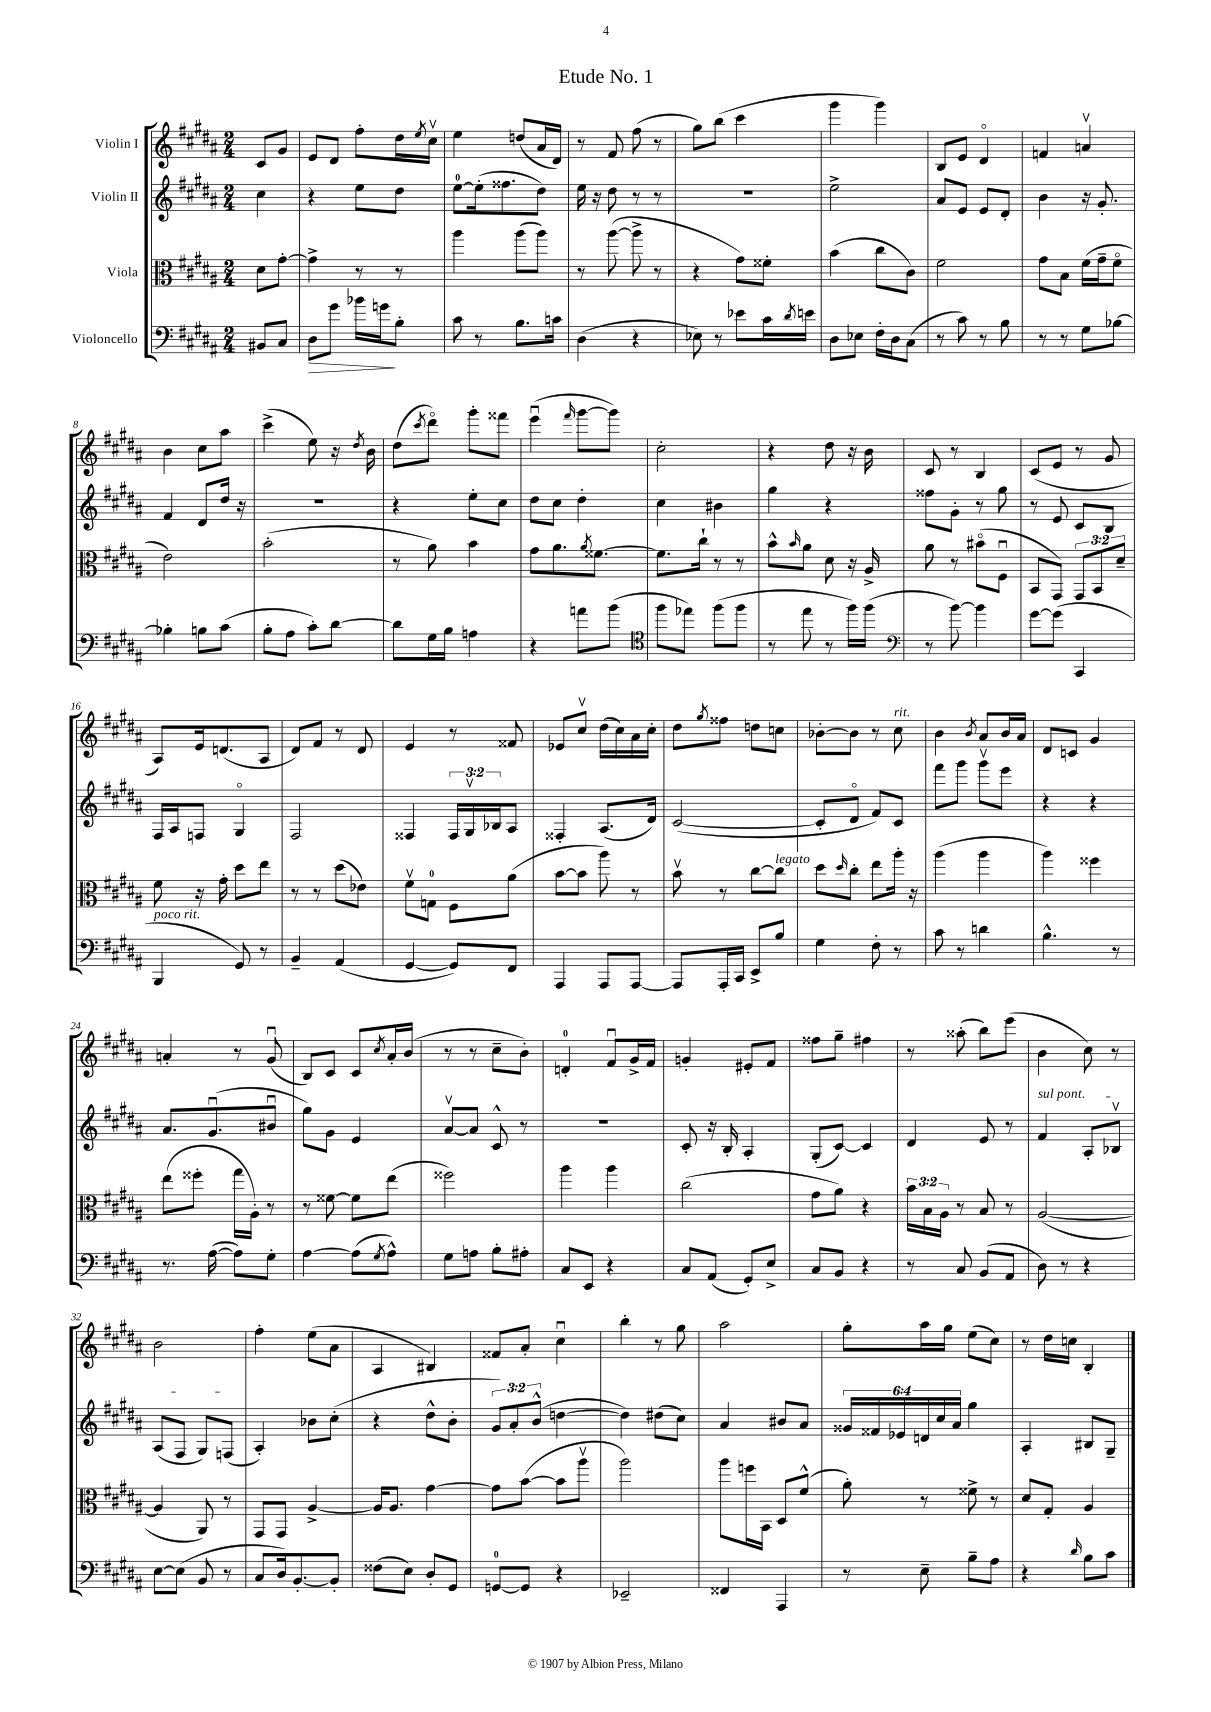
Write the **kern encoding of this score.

**kern	**dynam	**kern	**kern	**kern
*part4	*part4	*part3	*part2	*part1
*staff4	*staff4	*staff3	*staff2	*staff1
*I"Violoncello	*	*I"Viola	*I"Violin II	*I"Violin I
*clefF4	*	*clefC3	*clefG2	*clefG2
*k[f#c#g#d#a#]	*	*k[f#c#g#d#a#]	*k[f#c#g#d#a#]	*k[f#c#g#d#a#]
*M2/4	*	*M2/4	*M2/4	*M2/4
=	=	=	=	=
8BB#X/L	.	8d#\L	4cc#\	8c#/L
8C#/J	.	[8g#'\J	.	8g#/J
=1	=1	=1	=1	=1
!	!LO:HP:b	!	!	!
8D#\L	>	4g#^\]	4r	8e/L
8g#\J	.	.	.	8d#/J
16b-X\LL	.	8r	8ee\L	8ff#'\L
16gn\J	.	.	.	.
8B'\J	]	8r	8dd#\J	16dd#\L
.	.	.	.	8qee/
.	.	.	.	16cc#v\JJ
=2	=2	=2	=2	=2
8c#\	.	4aa#\	[8ee\L	4ee\
8r	.	.	(16ee'\k]	.
.	.	.	8.ff##X\	.
8.B\L	.	(8aa#\L	.	(8ddn/L
.	.	8aa#\J)	8dd#\J)	16a#/L
16cn\Jk	.	.	.	16d#/JJ)
=3	=3	=3	=3	=3
(4D#\	.	8r	16ee\	8r
.	.	.	16r	.
.	.	([8aa#\	8dd#\	8f#/
4r	.	8aa#^\]	8r	(8ff#\
.	.	8r	8r	8r
=4	=4	=4	=4	=4
8E-X\)	.	4r	2r	8gg#\L)
8r	.	.	.	(8bb\J
8e-X\L	.	8g#\L)	.	4ccc#\
16c#\L	.	8f##X'\J	.	.
8qd#/	.	.	.	.
16en\JJ	.	.	.	.
=5	=5	=5	=5	=5
8D#\L	.	(4b\	2ee^\	4ggg#\
8E-X\J	.	.	.	.
16F#'\LL	.	8cc#\L	.	4ggg#\)
16D#\J	.	.	.	.
(8C#\J	.	8c#\J)	.	.
=6	=6	=6	=6	=6
8r	.	2f#\	8a#/L	8B/L
8c#\)	.	.	8e/J	8e/J
8r	.	.	8e/L	4d#/
8B\	.	.	8d#'/J	.
=7	=7	=7	=7	=7
8r	.	8g#\L	4b\	4fn/
8r	.	8B\J	.	.
8G#\L	.	(16f#\LL	16r	4anv/
.	.	16g#~\J	8.g#'/	.
[8B-X\J	.	8f#\J	.	.
!!LO:LB:g=z
=8	=8	=8	=8	=8
4B-X'\]	.	2e\)	4f#/	4b\
8Bn\L	.	.	8d#/L	8cc#\L
(8c#\J	.	.	16dd#/Jk	8aa#\J
.	.	.	16r	.
=9	=9	=9	=9	=9
8B'\L	.	(2b'\	2r	(4ccc#^\
8A#\J	.	.	.	.
8c#'\L)	.	.	.	8ee\)
[8d#\J	.	.	.	16r
.	.	.	.	8qdd#/
.	.	.	.	16b\
=10	=10	=10	=10	=10
8d#\L]	.	8r	4r	(8dd#\L
.	.	.	.	8qccc#/
16G#\L	.	8a#\)	.	8ddd#\J)
16B\JJ	.	.	.	.
4An\	.	4b\	8ee'\L	8ggg#'\L
.	.	.	8cc#\J	8fff##X\J
=11	=11	=11	=11	=11
4r	.	8g#\L	8dd#\L	(4eeeu\
.	.	8.a#\	8cc#\J	.
.	.	.	.	16qqfff#/
8an\L	.	.	4dd#'\	[8ggg#\L
.	.	8qa#/	.	.
.	.	[8.f##X\J	.	.
(8b\J	.	.	.	8ggg#\J])
=12	=12	=12	=12	=12
*clefC4	*	*	*	*
8ff#\L	.	8.f##\L]	4cc#\	2cc#'\
8ee-X\J)	.	.	.	.
.	.	16cc#`\Jk	.	.
(8ff#\L	.	8r	4b#X\	.
8ff#\J	.	8r	.	.
=13	=13	=13	=13	=13
8r	.	8b^^\L	4gg#\	4r
.	.	16qqb/	.	.
8ee\	.	8a#\J	.	.
8r	.	8d#\	4r	8dd#\
16ff#\LL)	.	16r	.	16r
(16ff#\JJ	.	16A#^/	.	16b\
=14	=14	=14	=14	=14
*clefF4	*	*	*	*
8r	.	8a#\	8ff##X\L	8c#/
[8b\)	.	8r	8g#'\J	8r
4b\]	.	(8b#X\L	8r	4B/
.	.	8F#u\J	8gg#\	.
=15	=15	=15	=15	=15
[8g#\L	.	8BB/L	8r	(8c#/L
(8g#\J]	.	8GG#/J)	8e/	8e/J
4CC#/	.	12GG#/L	8c#/L	8r
.	.	12BB/	.	.
.	.	.	8B/J	8g#/
.	.	12d#~/J	.	.
!!LO:LB:g=z
=16	=16	=16	=16	=16
!LO:TX:a:i:t=poco rit.	!	!	!	!
4BBB/	.	8f#\	16F#/LL	8A#/L)
.	.	.	16A#/J	.
.	.	16r	8Fn/J	16e/k
.	.	16g#'\	.	(8.dn/
8GG#/)	.	8dd#\L	4G#/	.
8r	.	8ee\J	.	8A#/J
=17	=17	=17	=17	=17
4BB~/	.	8r	2F#/	8d#/L)
.	.	8r	.	8f#/J
(4AA#/	.	(8dd#\L	.	8r
.	.	8e-X\J)	.	8d#/
=18	=18	=18	=18	=18
[4GG#/	.	8f#v\L	4F##X/	4e/
.	.	8Gn\J	.	.
8GG#/L])	.	8F#\L	24F##/LL	8r
.	.	.	24G#v/	.
.	.	.	24B-X/J	.
8FF#/J	.	(8a#\J	8A#/J	8f##X/
=19	=19	=19	=19	=19
4AAA#/	.	[8b\L	4F##X'/	8e-X/L
.	.	8b\J]	.	8cc#v/J
8AAA#/L	.	8aa#\)	(8.A#/L	(16dd#\LL
.	.	.	.	16cc#\)
[8AAA#/J	.	8r	.	16a#\
.	.	.	16d#/Jk)	16cc#'\JJ
=20	=20	=20	=20	=20
8AAA#/L]	.	8bv\	([2c#/	8dd#\L
.	.	.	.	8qgg#/
16AAA#'/L	.	8r	.	8ff##X\J
16CC#/JJ	.	.	.	.
8EE^/L	.	[8cc#\L	.	8ddn\L
!	!	!LO:TX:a:i:t=legato	!	!
8B/J	.	8cc#\J]	.	8ccn\J
=21	=21	=21	=21	=21
4G#\	.	8dd#\L	8c#'/L]	[8b-X'\L
.	.	16qqdd#/	.	.
.	.	8cc#'\J	8d#/J	8b-\J]
8F#'\	.	8ee\L	8f#/L)	8r
!	!	!	!	!LO:TX:a:i:t=rit.
8r	.	16aa#'\Jk	8c#/J	8cc#\
.	.	16r	.	.
=22	=22	=22	=22	=22
8c#\	.	(4aa#\	8fff#\L	4b\
8r	.	.	8ggg#\J	.
.	.	.	.	8qb/
4dn\	.	4aa#\	8ggg#v\L	8a#/L
.	.	.	8eee\J	16b/L
.	.	.	.	16a#/JJ
=23	=23	=23	=23	=23
4.B^^\	.	4aa#\)	4r	8d#/L
.	.	.	.	8cn/J
.	.	4ff##X\	4r	4g#/
8r	.	.	.	.
!!LO:LB:g=z
=24	=24	=24	=24	=24
8.r	.	(8ee\L	8.a#/L	4an'/
.	.	8ff##X'\J	.	.
([16A#\	.	.	(8.g#u/	.
8A#\L])	.	16gg#\LL	.	8r
.	.	16A#'\JJ)	.	.
8G#'\J	.	8r	8b#Xu/J	(8g#u/
=25	=25	=25	=25	=25
[4A#\	.	8r	8gg#\L)	8B/L)
.	.	[8f##X\	8g#\J	8c#/J
(8A#\L]	.	8f##\L]	4e/	8c#/L
8qG#/	.	.	.	8qcc#/
8A#^^\J)	.	(8ee\J	.	16a#'/L
.	.	.	.	(16b/JJ
=26	=26	=26	=26	=26
8G#\L	.	2ff##X\)	[8a#v/L	8r
8An\J	.	.	8a#/J]	8r
8B'\L	.	.	8c#^^/	8cc#~\L
8A#X'\J	.	.	8r	8b'\J)
=27	=27	=27	=27	=27
8C#/L	.	4aa#\	2r	4dn'/
8EE/J	.	.	.	.
4r	.	4aa#\	.	8f#u/L
.	.	.	.	16g#^/L
.	.	.	.	16f#/JJ
=28	=28	=28	=28	=28
8C#/L	.	(2cc#\	8c#'/	4gn'/
(8AA#/J	.	.	16r	.
.	.	.	16B'/	.
8GG#'/L)	.	.	4A#'/	8e#X'/L
8E^/J	.	.	.	8f#/J
=29	=29	=29	=29	=29
8C#/L	.	8g#\L	(8G#'/L	8ff##X\L
8BB/J	.	8a#\J)	[8c#/J)	8gg#~\J
4r	.	4r	4c#/]	4ff#X\
=30	=30	=30	=30	=30
8r	.	24b\LL	4d#/	8r
.	.	24B\	.	.
.	.	24A#\JJ	.	.
8C#/	.	8r	.	(8aa##X'\
(8BB/L	.	8B/	8e/	8bb\L)
8AA#/J	.	8r	8r	(8eee\J
=31	=31	=31	=31	=31
!	!	!	!LO:TX:a:i:t=sul pont.	!
8D#\)	.	([2A#/	4f#/	4b\
8r	.	.	.	.
4r	.	.	8A#'/L	8cc#\)
.	.	.	8B-Xv/J	8r
!!LO:LB:g=z
=32	=32	=32	=32	=32
[8E\L	.	4A#/]	(8A#/L	2b\
(8E\J]	.	.	8F#/J	.
8BB/	.	8AA#/)	8G#/L)	.
8r	.	8r	(8Fn/J	.
=33	=33	=33	=33	=33
8C#/L	.	8GG#/L	4A#'/)	4ff#'\
16D#/k)	.	8GG#/J	.	.
[8.BB'/	.	.	.	.
.	.	[4A#^/	8b-X\L	(8ee\L
8BB'/J]	.	.	(8cc#'\J	8a#\J
=34	=34	=34	=34	=34
(8F##X\L	.	16A#/KL]	4r	4A#/
.	.	8.A#/J	.	.
8E\J)	.	.	.	.
8D#'/L	.	[4g#\	8dd#^^\L	4B#X/)
8GG#/J	.	.	8b'\J	.
=35	=35	=35	=35	=35
[8GGn/L	.	8g#\L]	12g#/L)	8f##X/L
.	.	.	12a#'/	.
8GG/J]	.	([8b\J	.	8a#'/J
.	.	.	(12b^^/J	.
4r	.	8b\L]	[4ddn\	4cc#u\
.	.	8aa#v\J	.	.
=36	=36	=36	=36	=36
2EE-X~/	.	2aa#\)	4dd\])	4bb'\
.	.	.	(8dd#X\L	8r
.	.	.	8cc#\J)	8gg#\
=37	=37	=37	=37	=37
4FF##X/	.	8aa#\L	4a#/	2aa#\
.	.	16ffn\L	.	.
.	.	16BB\JJ	.	.
4AAA#/	.	8D#/L	8b#X/L	.
.	.	(8f#^^/J	8a#/J	.
=38	=38	=38	=38	=38
8r	.	8a#'\)	24g##X/LL	8gg#'\L
.	.	.	24f##X/	.
.	.	.	24e-X/	.
8E~\	.	8r	24dn/	16aa#\L
.	.	.	24cc#/	.
.	.	.	.	16gg#\JJ
.	.	.	24a#/JJ	.
8B~\L	.	8f##X^\	4gg#\	(8ee\L
8A#\J	.	8r	.	8cc#\J)
=39	=39	=39	=39	=39
4r	.	8d#/L	4A#'/	8r
.	.	8G#'/J	.	16dd#\LL
.	.	.	.	16ccn\JJ
16qqd#/	.	.	.	.
8B\L	.	4A#/	8B#X/L	4B'/
8c#\J	.	.	8G#~/J	.
==	==	==	==	==
*-	*-	*-	*-	*-
